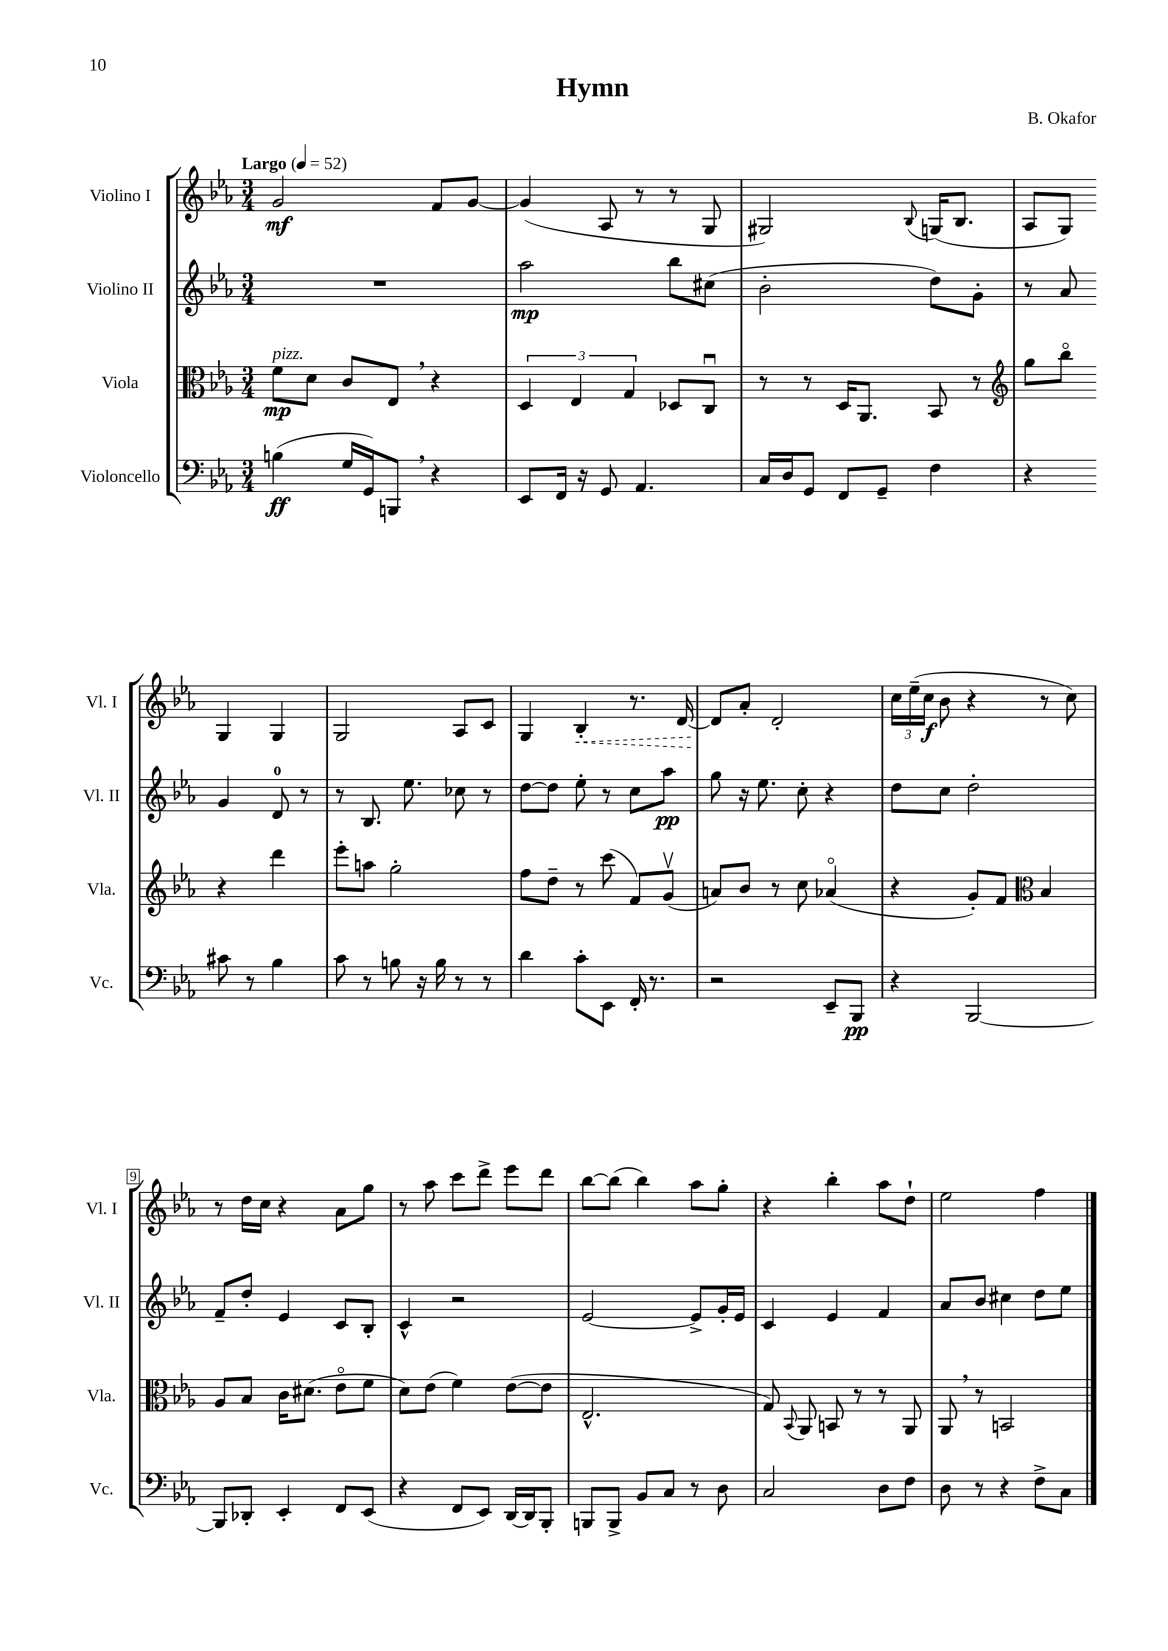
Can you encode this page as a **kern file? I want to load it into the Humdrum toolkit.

**kern	**kern	**kern	**kern
*staff4	*staff3	*staff2	*staff1
*clefF4	*clefC3	*clefG2	*clefG2
*k[b-e-a-]	*k[b-e-a-]	*k[b-e-a-]	*k[b-e-a-]
*M3/4	*M3/4	*M3/4	*M3/4
*MM52	*MM52	*MM52	*MM52
(4B	8f	2.r	2g
.	8d	.	.
16G	8c	.	.
16GG)	.	.	.
8BBB	8E-	.	.
4r	4r	.	8f
.	.	.	[8g
=	=	=	=
8EE-	6D	2aa-	(4g]
16FF	.	.	.
.	6E-	.	.
16r	.	.	.
8GG	.	.	8A-
.	6G	.	.
4.AA-	.	.	8r
.	8D-	8bb-	8r
.	8Cu	(8cc#	8G
=	=	=	=
16C	8r	2b-'	2G#)
16D	.	.	.
8GG	8r	.	.
8FF	16D	.	.
.	8.AA-	.	.
8GG~	.	.	.
.	.	.	8qqB-
4F	8BB-	8dd)	(16G
.	.	.	8.B-
.	8r	8g'	.
=	=	=	=
*	*clefG2	*	*
4r	8gg	8r	8A-
.	8bb-o	8a-	8G)
8c#	4r	4g	4G
8r	.	.	.
4B-	4ddd	8d	4G
.	.	8r	.
=	=	=	=
8c	8eee-'	8r	2G
8r	8aa	8.B-	.
8B	2gg'	.	.
.	.	8.ee-	.
16r	.	.	.
16B	.	.	.
8r	.	8cc-	8A-
8r	.	8r	8c
=	=	=	=
4d	8ff	[8dd	4G
.	8dd~	8dd]	.
8c'	8r	8ee-'	4B-'
8EE-	(8ccc	8r	.
16FF'	8f)	8cc	8.r
8.r	.	.	.
.	(8gv	8aa-	.
.	.	.	[16d
=	=	=	=
2r	8a)	8gg	8d]
.	8b-	16r	8a-'
.	.	8.ee-	.
.	8r	.	2d'
.	8cc	8cc'	.
8EE-~	(4a-o	4r	.
8BBB-	.	.	.
=	=	=	=
4r	4r	8dd	24cc
.	.	.	(24ee-~
.	.	.	24cc
.	.	8cc	8b-
[2BBB-	8g')	2dd'	4r
.	8f	.	.
*	*clefC3	*	*
.	4B-	.	8r
.	.	.	8cc)
=	=	=	=
8BBB-]	8A-	8f~	8r
8DD-'	8B-	8dd'	16dd
.	.	.	16cc
4EE-'	16c	4e-	4r
.	(8.d#	.	.
8FF	8e-o	8c	8a-
(8EE-	8f	8B-'	8gg
=	=	=	=
4r	8d)	4c^^	8r
.	(8e-	.	8aa-
8FF	4f)	2r	8ccc
8EE-)	.	.	8ddd^
[16DD	([8e-	.	8eee-
16DD]	.	.	.
8BBB-'	8e-]	.	8ddd
=	=	=	=
8BBB	2.E-^^	[2e-	[8bb-
8BBB^	.	.	(8bb-]
8BB-	.	.	4bb-)
8C	.	.	.
8r	.	8e-^]	8aa-
8D	.	16g'	8gg'
.	.	16e-	.
=	=	=	=
2C	8G)	4c	4r
.	8qqBB-	.	.
.	8AA-	.	.
.	8BB	4e-	4bb-'
.	8r	.	.
8D	8r	4f	8aa-
8F	8AA-	.	8dd`
=	=	=	=
8D	8AA-	8a-	2ee-
8r	8r	8b-	.
4r	2BB	4cc#	.
8F^	.	8dd	4ff
8C	.	8ee-	.
==	==	==	==
*-	*-	*-	*-
